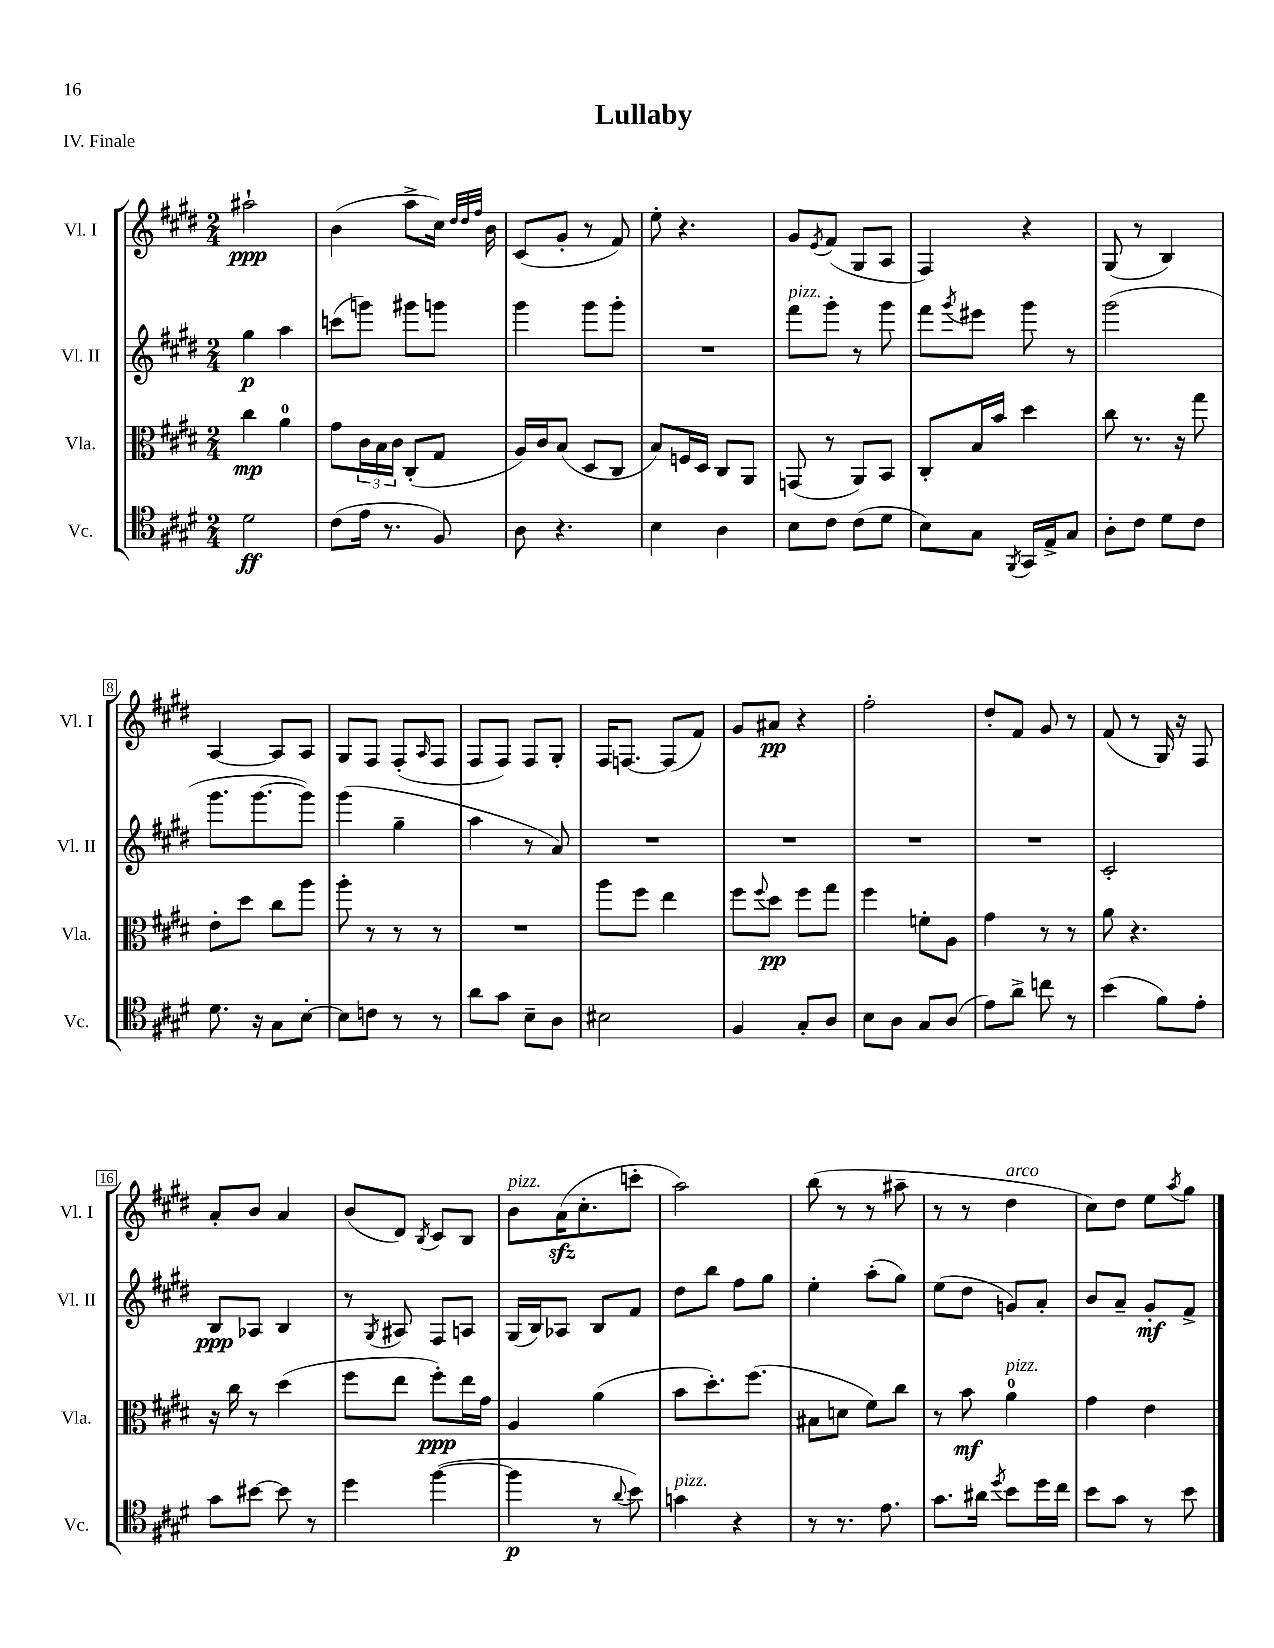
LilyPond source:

\header { title = "Lullaby" piece = "IV. Finale" }
<<
\new StaffGroup <<
\new Staff = "s0" \with { instrumentName = "Vl. I" shortInstrumentName = "Vl. I" } {
    \clef treble \key e \major \numericTimeSignature \time 2/4
    ais''2-!\ppp |
    b'4( a''8-> cis''16) \grace { dis''32 dis''32 fis''32 } b'16 |
    cis'8( gis'8-. r8 fis'8) |
    e''8-. r4. |
    gis'8 \acciaccatura { e'8 } fis'8( gis8 a8 |
    fis4) r4 |
    gis8( r8 b4) |
    a4~ a8 a8 |
    gis8 fis8 fis8-.( \grace { a16 } fis8 |
    fis8 fis8) fis8 gis8-. |
    fis16 f8.~ f8( fis'8) |
    gis'8 ais'8\pp r4 |
    fis''2-. |
    dis''8-. fis'8 gis'8 r8 |
    fis'8( r8 gis16) r16 fis8 |
    a'8-. b'8 a'4 |
    b'8( dis'8) \acciaccatura { b8 } cis'8 b8 |
    b'8^\markup { \italic "pizz." } a'16\sfz( cis''8.-. c'''8-. |
    a''2) |
    b''8( r8 r8 ais''8-- |
    r8 r8 dis''4^\markup { \italic "arco" } |
    cis''8) dis''8 e''8 \acciaccatura { a''8 } gis''8 \bar "|." |
}
\new Staff = "s1" \with { instrumentName = "Vl. II" shortInstrumentName = "Vl. II" } {
    \clef treble \key e \major \numericTimeSignature \time 2/4
    gis''4\p a''4 |
    c'''8( g'''8) gis'''8 g'''8 |
    gis'''4 gis'''8 gis'''8-. |
    R2 |
    fis'''8^\markup { \italic "pizz." } gis'''8-. r8 gis'''8 |
    fis'''8 \acciaccatura { gis'''8 } eis'''8 gis'''8 r8 |
    gis'''2( |
    gis'''8. gis'''8.~ gis'''8) |
    gis'''4( gis''4-- |
    a''4 r8 a'8) |
    R2 |
    R2 |
    R2 |
    R2 |
    cis'2-. |
    b8\ppp aes8 b4 |
    r8 \acciaccatura { gis8 } ais8 fis8 a8 |
    gis16( b16) aes8 b8 fis'8 |
    dis''8 b''8 fis''8 gis''8 |
    e''4-. a''8-.( gis''8) |
    e''8( dis''8 g'8) a'8-. |
    b'8 a'8-- gis'8-.\mf fis'8-> \bar "|." |
}
\new Staff = "s2" \with { instrumentName = "Vla." shortInstrumentName = "Vla." } {
    \clef alto \key e \major \numericTimeSignature \time 2/4
    cis''4\mp a'4-0 |
    gis'8 \tuplet 3/2 { cis'16 b16 cis'16 } cis8-.( gis8 |
    a16) cis'16 b8( dis8 cis8 |
    b8) f16 dis16 cis8 a,8 |
    g,8( r8 a,8) b,8 |
    cis8-. b16 b'16 dis''4 |
    cis''8 r8. r16 gis''8 |
    e'8-. dis''8 cis''8 a''8 |
    a''8-. r8 r8 r8 |
    R2 |
    a''8 fis''8 e''4 |
    fis''8 \appoggiatura { fis''8 } dis''8\pp fis''8 gis''8 |
    fis''4 f'8-. a8 |
    gis'4 r8 r8 |
    a'8 r4. |
    r16 cis''16 r8 dis''4( |
    fis''8 e''8 fis''8-.\ppp) e''16 gis'16 |
    a4 a'4( |
    b'8 dis''8.-.) fis''8.( |
    bis8 d'8 fis'8) cis''8 |
    r8 b'8\mf a'4-0^\markup { \italic "pizz." } |
    gis'4 e'4 \bar "|." |
}
\new Staff = "s3" \with { instrumentName = "Vc." shortInstrumentName = "Vc." } {
    \clef tenor \key e \major \numericTimeSignature \time 2/4
    dis'2\ff |
    cis'8( e'16 r8. fis8) |
    a8 r4. |
    b4 a4 |
    b8 cis'8 cis'8( dis'8 |
    b8) gis8 \acciaccatura { fis,8 } gis,16 e16-> gis8 |
    a8-. cis'8 dis'8 cis'8 |
    dis'8. r16 gis8 b8~-. |
    b8 c'8 r8 r8 |
    a'8 gis'8 b8-- a8 |
    bis2 |
    fis4 gis8-. a8 |
    b8 a8 gis8 a8( |
    e'8) a'8-> c''8 r8 |
    b'4( fis'8) e'8-. |
    gis'8 bis'8~ bis'8 r8 |
    dis''4 fis''4~( |
    fis''4\p r8 \appoggiatura { a'8 } b'8) |
    g'4^\markup { \italic "pizz." } r4 |
    r8 r8. e'8. |
    gis'8. ais'16 \acciaccatura { dis''8 } b'8 dis''16 cis''16 |
    b'8 gis'8 r8 b'8 \bar "|." |
}
>>
>>
\layout { \context { \Score \override BarNumber.stencil = #(make-stencil-boxer 0.1 0.3 ly:text-interface::print) } }
